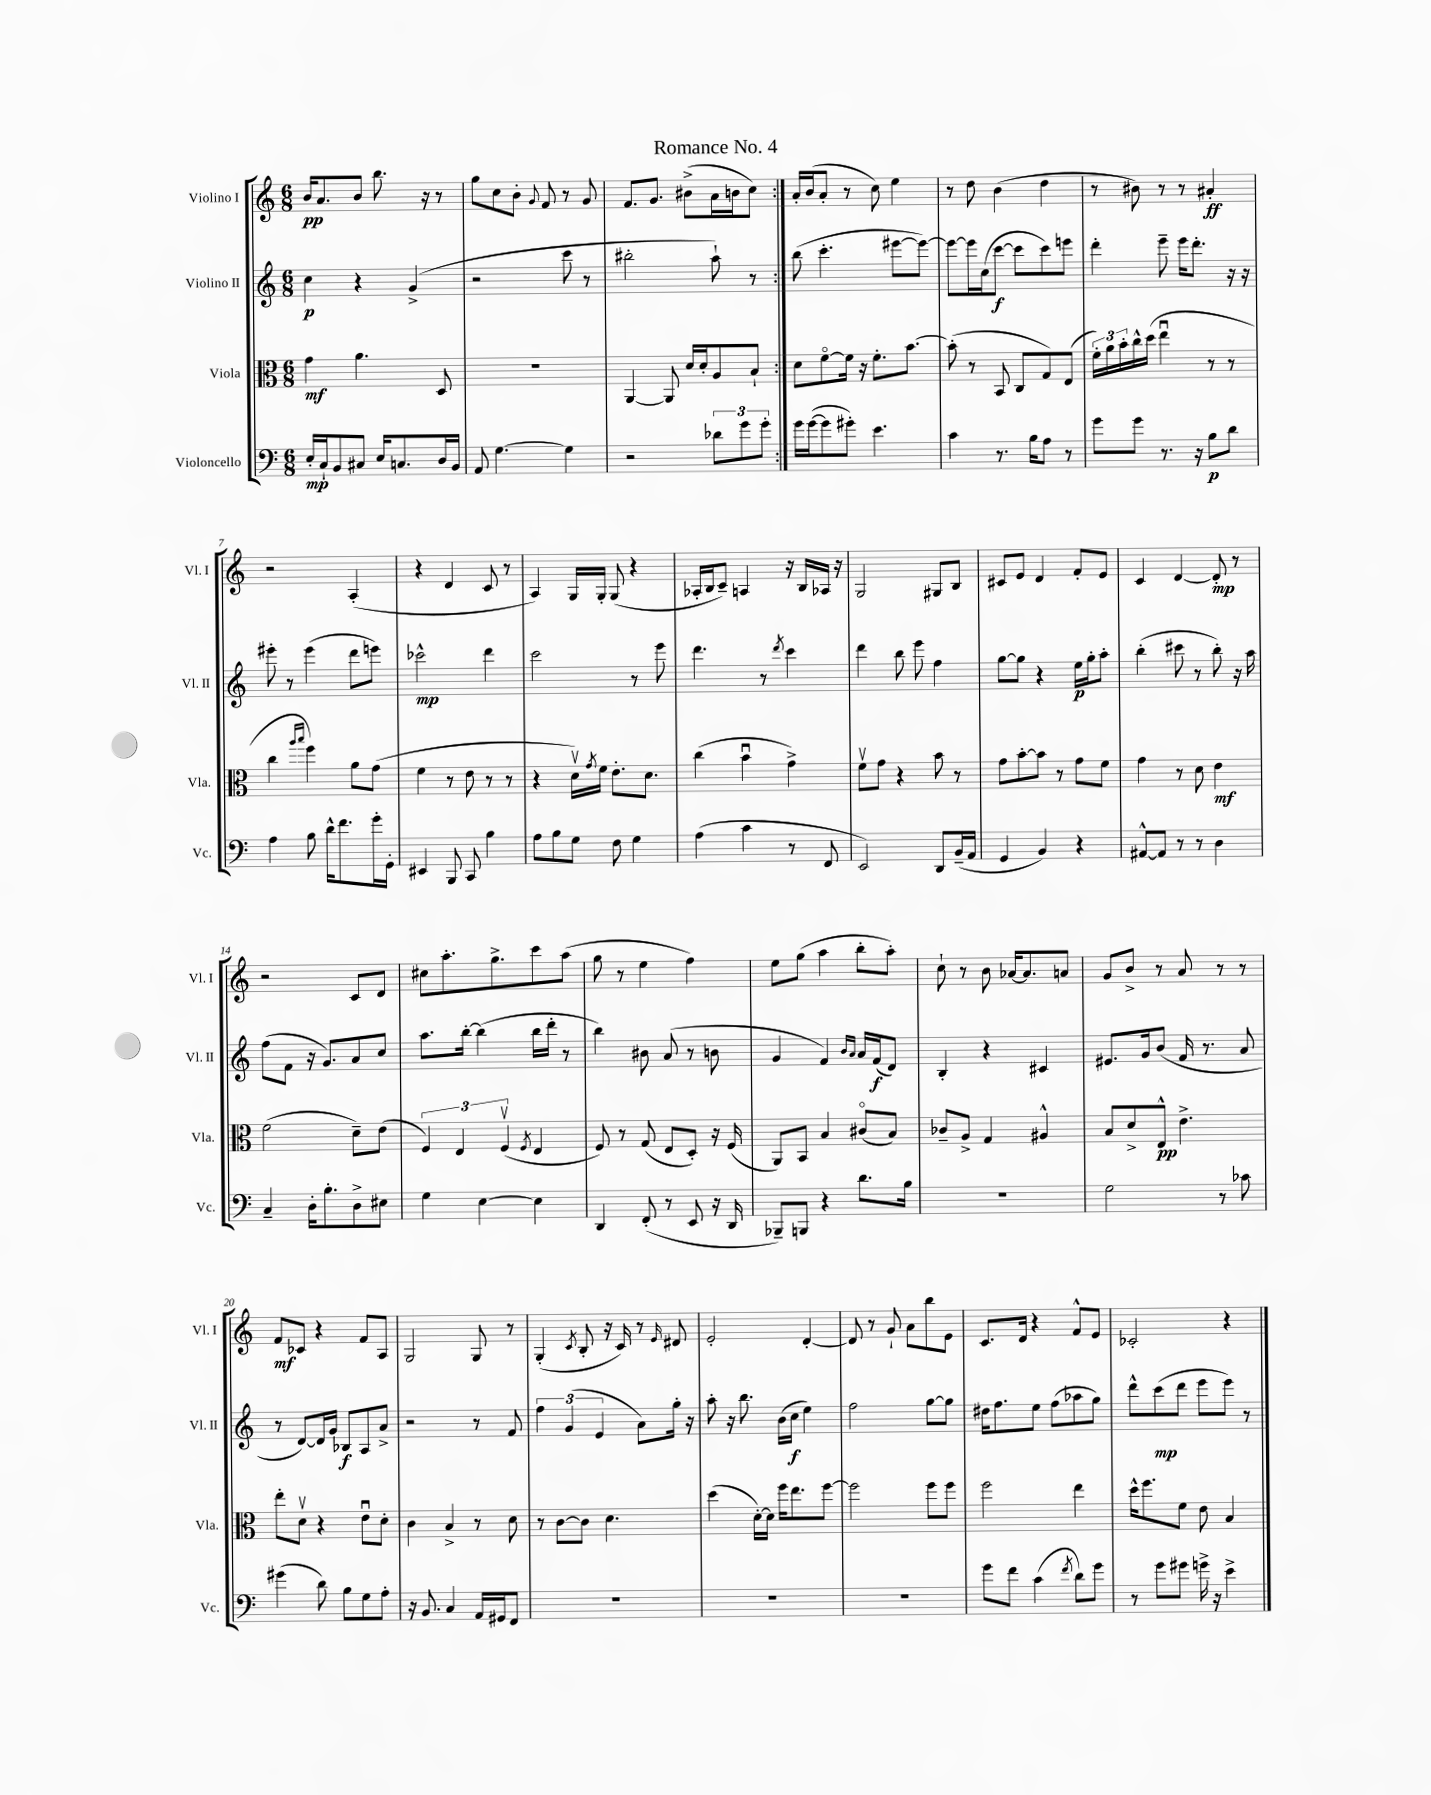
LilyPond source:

\header { title = "Romance No. 4" }
<<
\new StaffGroup <<
\new Staff = "s0" \with { instrumentName = "Violino I" shortInstrumentName = "Vl. I" } {
    \clef treble \key c \major \numericTimeSignature \time 6/8
    \repeat volta 2 { b'16\pp a'8. b'8 b''8. r16 r8 |
    g''8 c''8 b'8-. \appoggiatura { g'8 } f'8 r8 g'8 |
    f'8. g'8. bis'8->( a'16 b'16 c''8) | }
    a'16-. b'16( a'8-. r8 c''8) e''4 |
    r8 d''8 b'4( d''4 |
    r8 bis'8) r8 r8 ais'4-.\ff |
    r2 a4-.( |
    r4 d'4 c'8 r8 |
    a4) g16 g16-. g8( r4 |
    aes16-. b16 c'8--) a4 r16 b16 aes16 r16 |
    g2 gis8 b8 |
    cis'8 e'8 d'4 f'8-. e'8 |
    c'4 d'4~ d'8-.\mp r8 |
    r2 c'8 d'8 |
    cis''8 a''8.-. g''8.-> c'''8 a''8( |
    g''8 r8 e''4 f''4) |
    e''8 g''8( a''4 b''8-. a''8-.) |
    c''8-! r8 b'8 aes'16~ aes'8. a'8 |
    g'8 b'8-> r8 a'8 r8 r8 |
    f'8\mf ces'8 r4 f'8 a8 |
    g2 g8 r8 |
    g4-.( \acciaccatura { c'8 } b8-. r16 c'16) r8 \grace { e'16 } dis'8 |
    e'2-. d'4~-. |
    d'8 r8 g'8-! a'8 b''8 e'8 |
    c'8. d'16 r4 f'8-^ e'8 |
    ces'2-. r4 \bar "|." |
}
\new Staff = "s1" \with { instrumentName = "Violino II" shortInstrumentName = "Vl. II" } {
    \clef treble \key c \major \numericTimeSignature \time 6/8
    \repeat volta 2 { c''4\p r4 g'4->( |
    r2 c'''8 r8 |
    bis''2-. a''8-!) r8 | }
    b''8( c'''4.-. eis'''8~ eis'''8~) |
    eis'''8~ eis'''16 c''16( c'''8~\f c'''8 c'''8) e'''8 |
    d'''4-. e'''8-- e'''16 d'''8.-. r16 r16 |
    eis'''8-. r8 eis'''4( d'''8 e'''8) |
    ces'''2-^\mp d'''4 |
    c'''2 r8 e'''8 |
    d'''4. r8 \acciaccatura { d'''8 } c'''4 |
    d'''4 b''8 e'''8 f''4 |
    g''8~ g''8 r4 e''16\p g''16-. a''8-. |
    b''4-.( cis'''8 r8 b''8-.) r16 a''16 |
    f''8( f'8 r16 g'8.) a'8 c''8 |
    a''8. b''16~-. b''4( b''16 d'''16-. r8 |
    b''4) bis'8 a'8( r8 b'8 |
    g'4 f'4) \grace { b'16 a'16 } a'16 f'16\f( d'8) |
    b4-. r4 cis'4 |
    eis'8. g'16 b'8( f'16 r8. a'8 |
    r8 d'8~) d'16 g'16 bes8\f a8 a'8-> |
    r2 r8 f'8 |
    \tuplet 3/2 { f''4 g'4( e'4 } a'8) g''16-. r16 |
    a''8-. r16 b''8. b'16( c''16\f e''4) |
    f''2 g''8~ g''8 |
    dis''16 f''8. e''8 f''8( aes''8 g''8) |
    d'''8-^ c'''8\mp( d'''8 e'''8 e'''8) r8 \bar "|." |
}
\new Staff = "s2" \with { instrumentName = "Viola" shortInstrumentName = "Vla." } {
    \clef alto \key c \major \numericTimeSignature \time 6/8
    \repeat volta 2 { g'4\mf a'4. d8 |
    R2. |
    a,4~ a,8 d'16 d'16-. a8 b8-! | }
    d'8 f'8~\flageolet f'16 r16 f'8.-. b'8.~ |
    b'8-.( r8 b,8 c8 g8) e8( |
    \tuplet 3/2 { f'16-.) a'16 b'16-. } c''16-^ d''16( e''4\downbow r8 r8 |
    c''4 \grace { a''16 b''16 } f''4) a'8 g'8( |
    f'4 r8 e'8 r8 r8 |
    r4 d'16\upbow) \acciaccatura { g'8 } f'16 e'8.-. d'8. |
    c''4( b'4\downbow g'4->) |
    f'8\upbow g'8 r4 b'8 r8 |
    g'8 b'8~-. b'8 r8 g'8 f'8 |
    g'4 r8 d'8 e'4\mf |
    f'2( d'8--) e'8( |
    \tuplet 3/2 { f4) e4 f4\upbow( } \acciaccatura { f8 } e4 |
    f8) r8 g8( e8 d8-.) r16 f16( |
    a,8) b,8 b4 cis'8\flageolet( b8) |
    ces'8-- a8-> g4 ais4-^ |
    b8 d'8-> e8-^\pp e'4.-> |
    e''8-. d'8\upbow r4 e'8\downbow d'8-. |
    c'4 b4-> r8 d'8 |
    r8 c'8~ c'8 d'4. |
    d''4( d'16~-.) d'16 f''16 e''8. f''8~ |
    f''2 f''8 f''8 |
    f''2 e''4 |
    d''16-^ f''8. f'8 e'8 b4 \bar "|." |
}
\new Staff = "s3" \with { instrumentName = "Violoncello" shortInstrumentName = "Vc." } {
    \clef bass \key c \major \numericTimeSignature \time 6/8
    \repeat volta 2 { e16-.\mp c16-! b,8 cis8 e16 c8. d16 b,16 |
    a,8 g4.~ g4 |
    r2 \tuplet 3/2 { des'8 g'8 g'8-. } | }
    g'16 g'16~( g'8 gis'8-.) e'4. |
    c'4 r8. b16 a8 r8 |
    g'8 g'8 r8. r16 b8\p d'8 |
    a4 b8 d'16-^ f'8. g'16-. g,16-. |
    eis,4 b,,8 c,8 b4 |
    a8 b8 g8 f8 g4 |
    a4( c'4 r8 f,8 |
    e,2) d,8 b,16--( a,16 |
    g,4 b,4) r4 |
    ais,8~-^ ais,8 r8 r8 d4 |
    c4-- d16-. b8.-. d8-> eis8 |
    g4 e4~ e4 |
    d,4 f,8-.( r8 e,8 r16 d,16 |
    bes,,8--) b,,8 r4 d'8. b16 |
    R2. |
    g2 r8 ces'8 |
    gis'4( d'8) b8 g8 a8-. |
    r16 b,8. c4 a,16 gis,16 f,8 |
    R2. |
    R2. |
    R2. |
    g'8 f'8 c'4( \acciaccatura { f'8 } d'8) g'8 |
    r8 g'8 gis'8 g'16-> r16 e'4-> \bar "|." |
}
>>
>>
